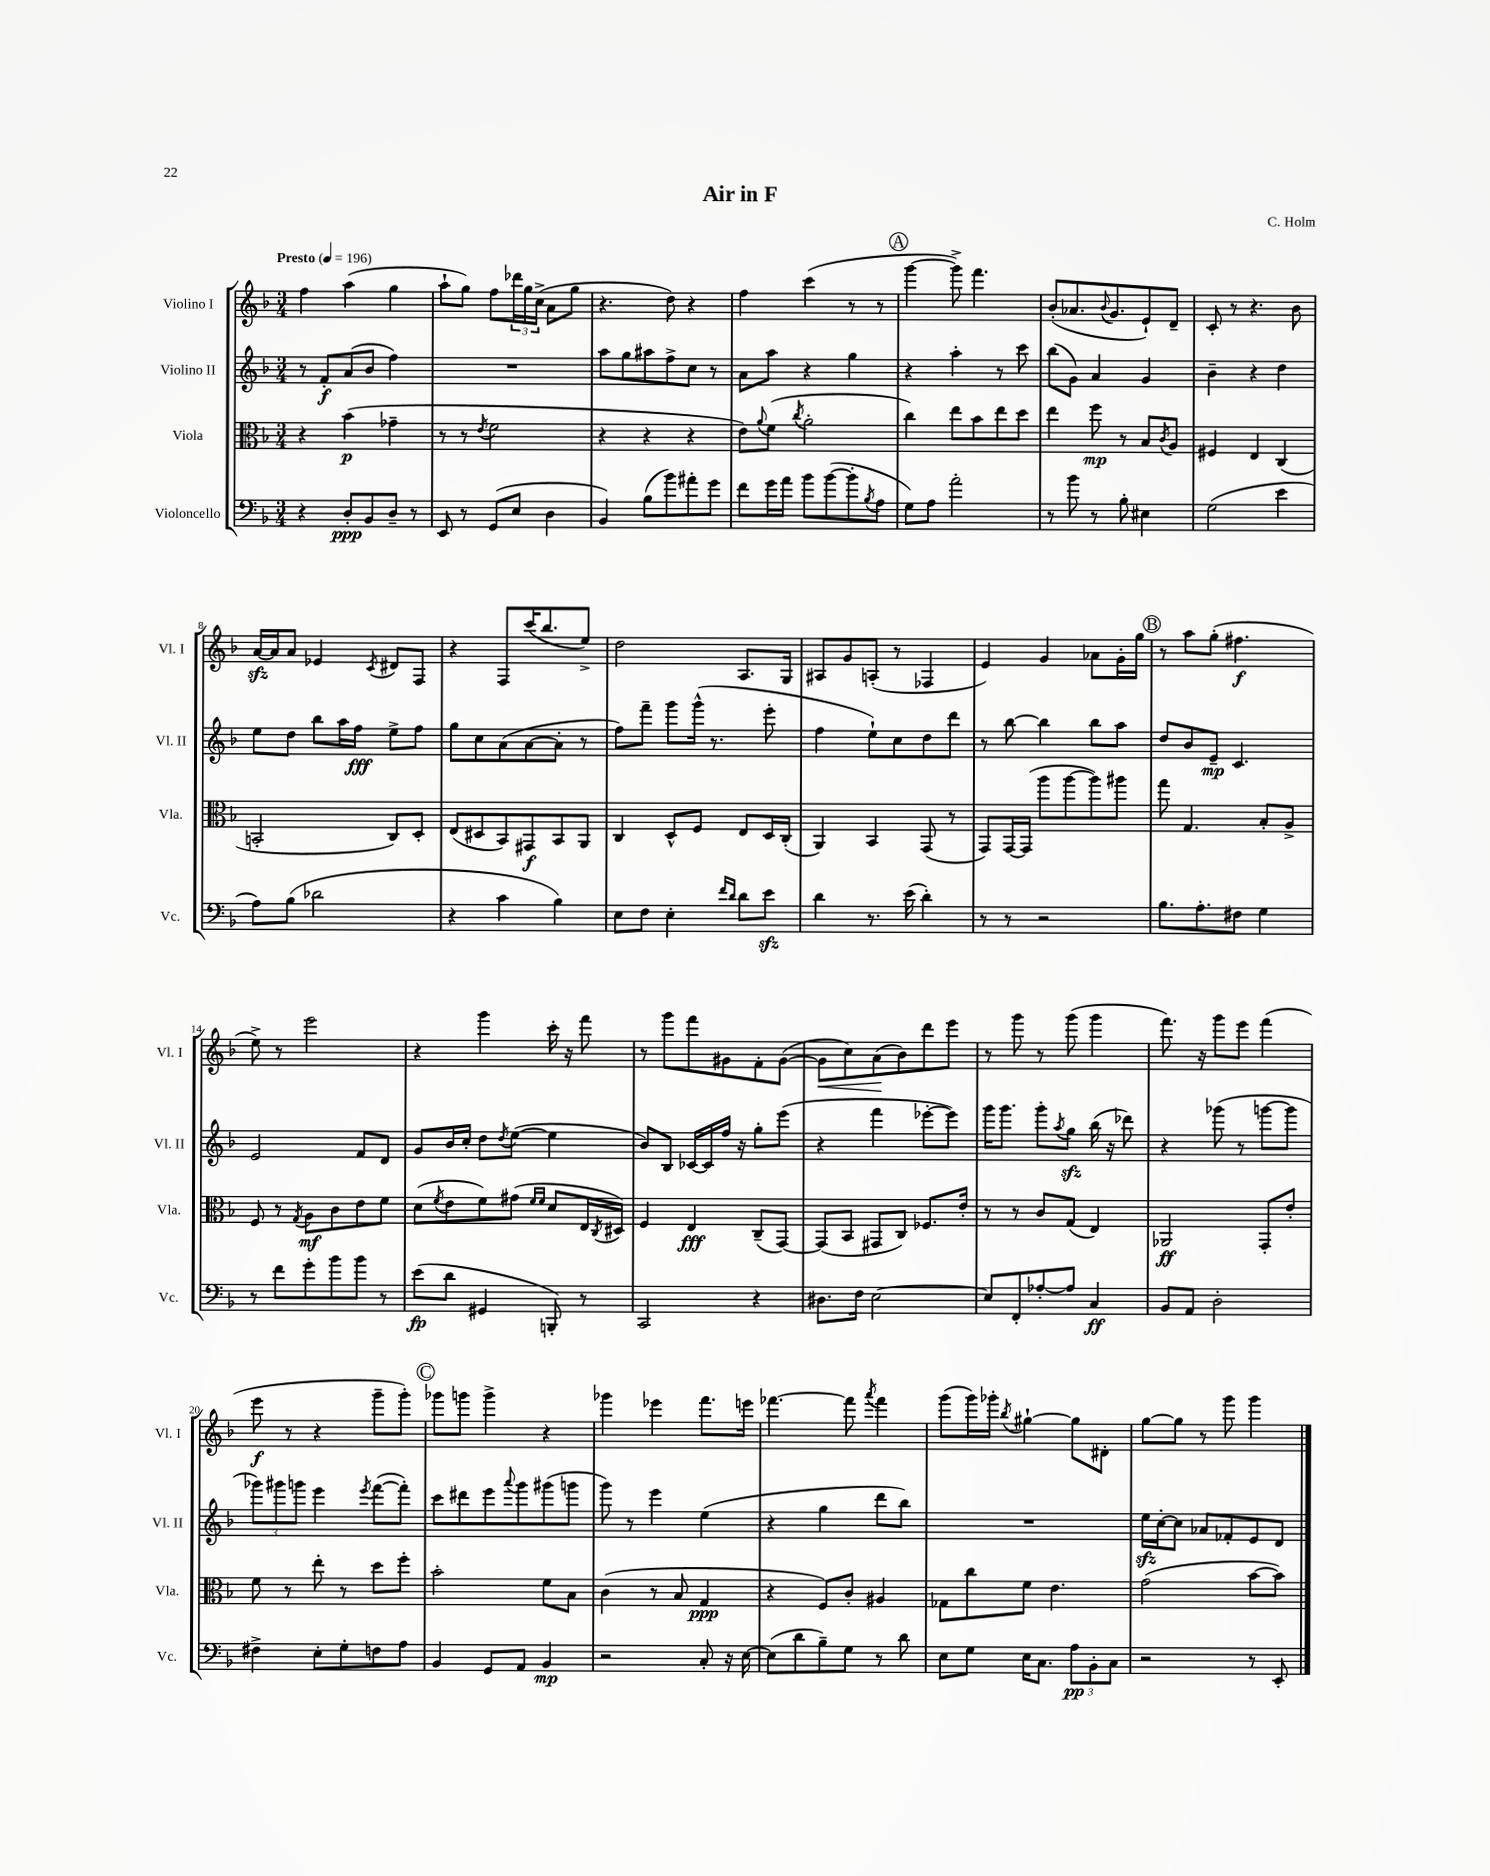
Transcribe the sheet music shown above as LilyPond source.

\header { title = "Air in F" composer = "C. Holm" }
<<
\new StaffGroup <<
\new Staff = "s0" \with { instrumentName = "Violino I" shortInstrumentName = "Vl. I" } {
    \clef treble \key f \major \numericTimeSignature \time 3/4 \tempo "Presto" 4 = 196
    f''4 a''4( g''4 |
    a''8-! g''8) f''8 \tuplet 3/2 { des'''16 g''16 c''16->( } a'8 g''8 |
    r4. d''8) r4 |
    f''4 c'''4( r8 r8 |
    \mark \markup { \circle "A" } g'''4~ g'''8->) f'''4. |
    bes'8-.( aes'8. \appoggiatura { bes'8 } g'8. e'8-!) d'8-- |
    c'8-. r8 r4. bes'8 |
    a'16~\sfz a'16 a'8 ees'4 \acciaccatura { c'8 } dis'8 f8 |
    r4 f8 c'''16( bes''8. e''8->) |
    d''2 a8. g16 |
    ais8 g'8 a8-.( r8 fes4 |
    e'4) g'4 aes'8 g'16-. g''16 |
    \mark \markup { \circle "B" } r8 a''8 g''8-.( fis''4.\f |
    e''8->) r8 e'''2 |
    r4 g'''4 c'''16-. r16 f'''8 |
    r8 g'''8 f'''8 gis'8 f'8-. gis'8~( |
    gis'8\< c''8) a'8\!( bes'8) d'''8 e'''8 |
    r8 g'''8 r8 g'''8( g'''4 |
    f'''8.) r16 g'''8 e'''8 f'''4( |
    e'''8\f r8 r4 g'''8-- g'''8-.) |
    \mark \markup { \circle "C" } ges'''8 g'''8 g'''4-> r4 |
    ges'''4 ees'''4 f'''8. e'''16 |
    fes'''4.~ fes'''8 \acciaccatura { a'''8 } fes'''4 |
    g'''8( g'''16) ges'''16-. \acciaccatura { bes''8 } gis''4~-! gis''8 dis'8-. |
    g''8~ g''8 r8 g'''8 g'''4 \bar "|." |
}
\new Staff = "s1" \with { instrumentName = "Violino II" shortInstrumentName = "Vl. II" } {
    \clef treble \key f \major \numericTimeSignature \time 3/4
    r8 f'8-.\f a'8( bes'8 f''4) |
    R2. |
    a''8 g''8 ais''8 f''8-> c''8 r8 |
    a'8 a''8 r4 g''4 |
    \mark \markup { \circle "A" } r4 a''4-. r8 c'''8 |
    bes''8( g'8) a'4 g'4 |
    bes'4-- r4 d''4 |
    e''8 d''8 bes''8 a''16 f''16\fff e''8-> f''8 |
    g''8 c''8 a'8( a'8~ a'8-. r8 |
    f''8) f'''8-- g'''8 g'''16-^( r8. e'''8-. |
    f''4 e''8-!) c''8 d''8 d'''8 |
    r8 bes''8~ bes''4 bes''8 a''8 |
    \mark \markup { \circle "B" } d''8 bes'8 e'8--\mp c'4. |
    e'2 f'8 d'8 |
    g'8 bes'16 c''16-. d''8 \acciaccatura { d''8 } e''8~( e''4 |
    bes'8) bes8 ces'16~ ces'16 f''16 r16 g''8-. e'''8( |
    r4 f'''4 ees'''8~-. ees'''8) |
    g'''16 g'''8. g'''8-. \acciaccatura { a''8 } g''8\sfz bes''16( r16 des'''8) |
    r4 ges'''8( r8 g'''8~ g'''8 |
    \tuplet 3/2 { ges'''8) gis'''8 g'''8 } e'''4 \acciaccatura { e'''8 } f'''8~( f'''8-.) |
    \mark \markup { \circle "C" } c'''8 dis'''8 e'''8 \appoggiatura { a'''8 } g'''8 gis'''8( g'''8 |
    g'''8) r8 e'''4 e''4( |
    r4 g''4 d'''8 bes''8) |
    R2. |
    e''16\sfz c''16~-. c''8 aes'8 fes'8-. e'8 d'8 \bar "|." |
}
\new Staff = "s2" \with { instrumentName = "Viola" shortInstrumentName = "Vla." } {
    \clef alto \key f \major \numericTimeSignature \time 3/4
    r4 bes'4\p( ges'4-- |
    r8 r8 \acciaccatura { e'8 } f'2 |
    r4 r4 r4 |
    e'8) \appoggiatura { a'8 } f'8( \acciaccatura { c''8 } a'2-. |
    \mark \markup { \circle "A" } c''4) e''8 bes'8 e''8 d''8 |
    e''4 f''8\mp r8 bes8 \acciaccatura { c'8 } a8 |
    fis4 e4 c4( |
    b,2-. c8) d8-. |
    e8( dis8 bes,8) gis,8\f bes,8 a,8 |
    c4 d8-^ f8 e8 d16 c16-.( |
    a,4) bes,4 g,8( r8 |
    g,8) g,16~ g,16( a''8 a''8~ a''8) ais''8 |
    \mark \markup { \circle "B" } g''8 g4. bes8-. a8-> |
    f8 r8 \acciaccatura { g8 } a8\mf c'8 e'8 f'8 |
    d'8( \acciaccatura { f'8 } e'8 f'8) gis'8( \grace { f'16 f'16 } d'8 e16 \acciaccatura { c8 } dis16) |
    f4 e4\fff c8--( g,8~) |
    g,8( bes,8 gis,8 c8) fes8. e'16-. |
    r8 r8 c'8 g8( e4) |
    aes,2\ff g,8-. e'8-. |
    f'8 r8 e''8-. r8 d''8 f''8-. |
    \mark \markup { \circle "C" } bes'2-. f'8 bes8 |
    c'4( r8 bes8 g4\ppp |
    r4 f8) c'8-. ais4 |
    ges8 c''8 f'8 e'4. |
    g'2( bes'8~ bes'8) \bar "|." |
}
\new Staff = "s3" \with { instrumentName = "Violoncello" shortInstrumentName = "Vc." } {
    \clef bass \key f \major \numericTimeSignature \time 3/4
    r4 d8-.\ppp bes,8 d8-- r8 |
    e,8 r8 g,8( e8 d4 |
    bes,4) bes8( bes'8) ais'8-. g'8 |
    f'8 g'16 a'16 bes'8 bes'8~( bes'8-. \acciaccatura { bes8 } a8 |
    \mark \markup { \circle "A" } g8) a8 a'2-. |
    r8 bes'8 r8 bes8-. eis4 |
    g2( e'4 |
    a8) bes8( des'2 |
    r4 c'4 bes4) |
    e8 f8 e4-. \grace { f'16 d'16 } d'8 e'8\sfz |
    d'4 r8. e'16( d'4-.) |
    r8 r8 r2 |
    \mark \markup { \circle "B" } bes8. a8.-. fis8 g4 |
    r8 f'8 g'8-. bes'8 bes'8 r8 |
    e'8\fp( d'8 gis,4 b,,8-.) r8 |
    c,2 r4 |
    dis8. f16 e2~ |
    e8 f,8-. aes8~-. aes8 c4\ff |
    bes,8 a,8 d2-. |
    fis4-> e8-. g8-. f8 a8 |
    \mark \markup { \circle "C" } bes,4 g,8 a,8 bes,4\mp |
    r2 c8-. r16 e16~ |
    e8( d'8 bes8--) g8 r8 d'8 |
    e8 g8 e16 c8. \tuplet 3/2 { a8\pp bes,8-. c8 } |
    r2 r8 e,8-. \bar "|." |
}
>>
>>
